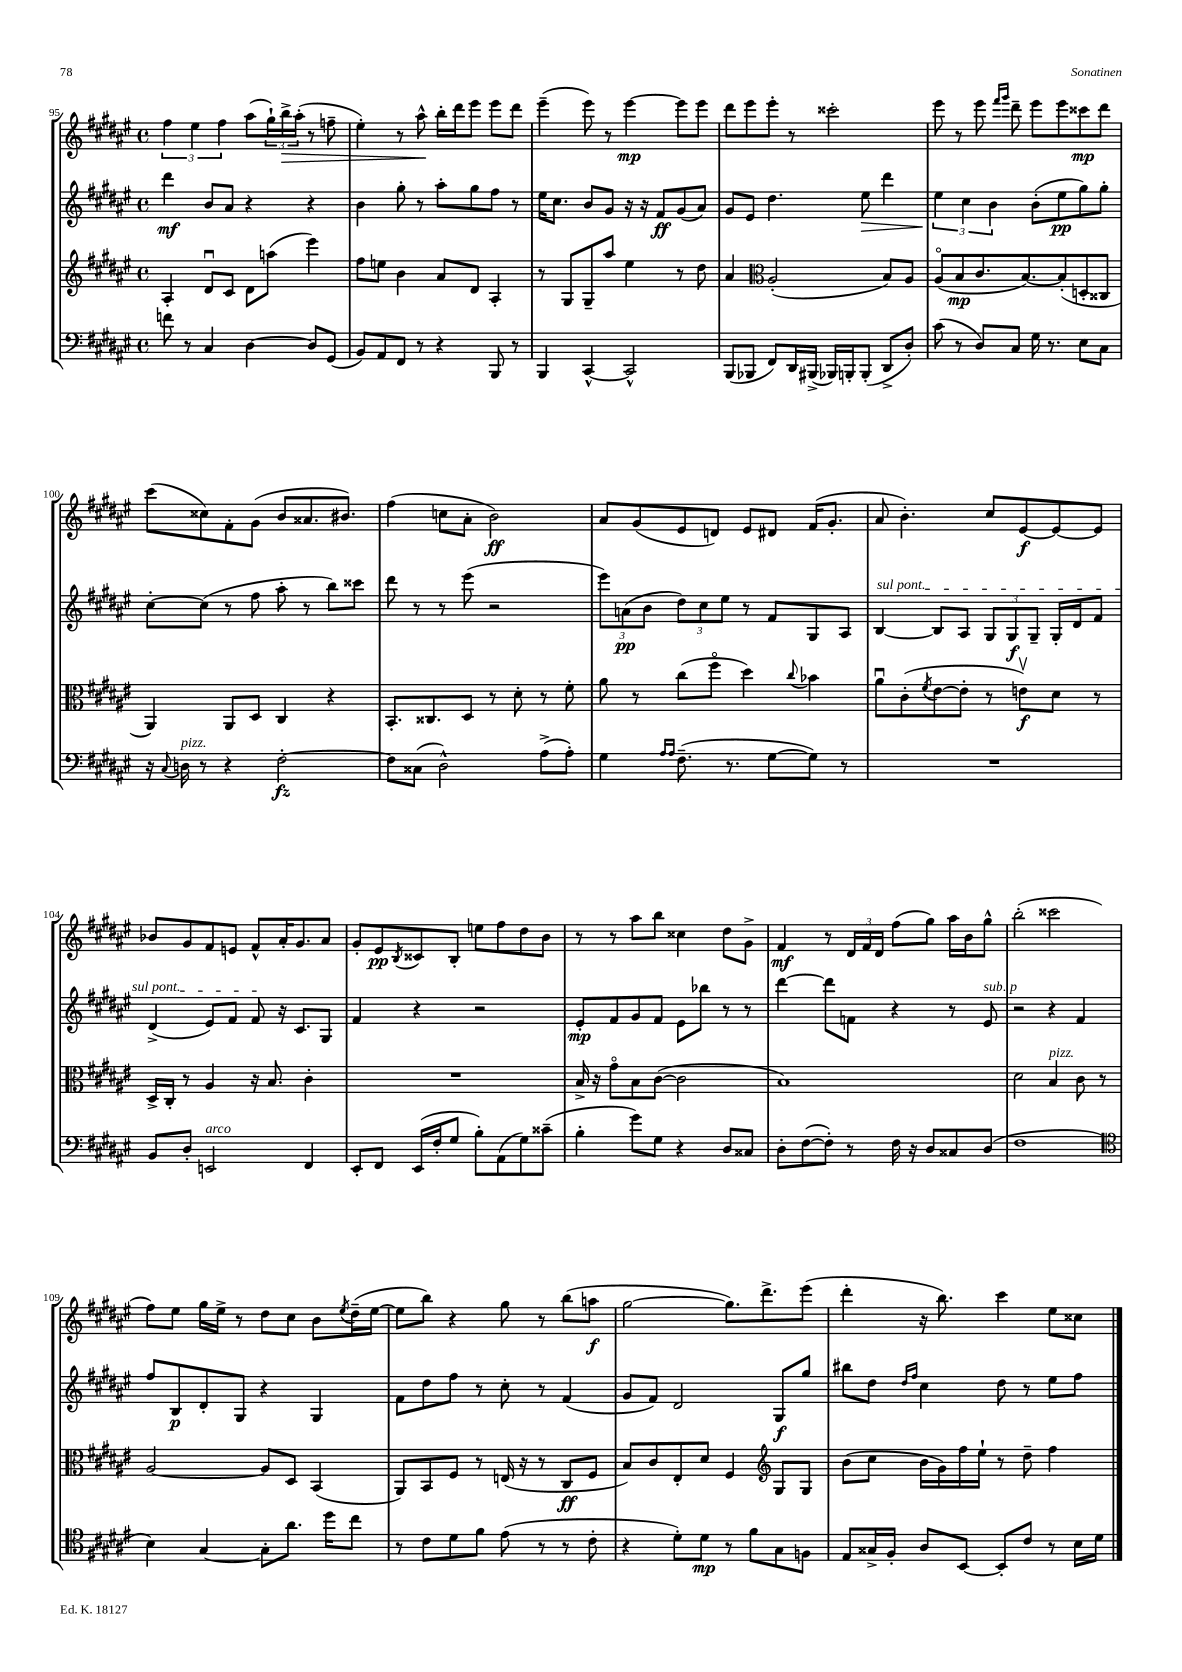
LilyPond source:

<<
\new StaffGroup <<
\new Staff = "s0" {
    \clef treble \key fis \major \defaultTimeSignature \time 4/4
    \tuplet 3/2 { fis''4 eis''4 fis''4 } ais''8( \tuplet 3/2 { gis''16-!) b''16->\> ais''16-.( } r8 f''8-- |
    eis''4-.) r8 ais''8-^\! b''16-. dis'''16 eis'''8 eis'''8 dis'''8 |
    eis'''4--( eis'''8) r8 eis'''4~\mp eis'''8 eis'''8 |
    dis'''8 eis'''8 eis'''8-. r8 cisis'''2-. |
    eis'''8 r8 eis'''8 \grace { fis'''16 gis'''16 } dis'''8-- eis'''8 eis'''8 cisis'''8\mp dis'''8 |
    cis'''8( cisis''8) fis'8-. gis'8( b'8 aisis'8. bis'8.) |
    fis''4( c''8 ais'8-. b'2\ff) |
    ais'8 gis'8( eis'8 d'8) eis'8 dis'8 fis'16( gis'8.-. |
    ais'8 b'4.-.) cis''8 eis'8~\f eis'8~ eis'8 |
    bes'8 gis'8 fis'8 e'8 fis'8-^ ais'16-. gis'8. ais'8 |
    gis'8-. eis'8\pp \acciaccatura { b8 } cisis'8 b8-. e''8 fis''8 dis''8 b'8 |
    r8 r8 ais''8 b''8 cisis''4 dis''8 gis'8-> |
    fis'4\mf r8 \tuplet 3/2 { dis'16 fis'16 dis'16 } fis''8( gis''8) ais''16 b'16 gis''8-^ |
    b''2-.( cisis'''2 |
    fis''8) eis''8 gis''16 eis''16-> r8 dis''8 cis''8 b'8 \acciaccatura { eis''8 } dis''16--( eis''16~ |
    eis''8 b''8) r4 gis''8 r8 b''8( a''8\f |
    gis''2~ gis''8.) dis'''8.-> eis'''8( |
    dis'''4-. r16 b''8.) cis'''4 eis''8 cisis''8 \bar "|." |
}
\new Staff = "s1" {
    \clef treble \key fis \major \defaultTimeSignature \time 4/4
    dis'''4\mf b'8 ais'8 r4 r4 |
    b'4 gis''8-. r8 ais''8-. gis''8 fis''8 r8 |
    eis''16 cis''8. b'8 gis'8 r16 r16 fis'8\ff gis'8( ais'8) |
    gis'8 eis'8 dis''4. eis''8\> dis'''4 |
    \tuplet 3/2 { eis''4\! cis''4 b'4 } b'8-.( eis''8\pp gis''8) gis''8-. |
    cis''8~-. cis''8( r8 fis''8 ais''8-. r8 b''8) cisis'''8 |
    dis'''8 r8 r8 eis'''8( r2 |
    \tuplet 3/2 { eis'''8) a'8\pp( b'8 } \tuplet 3/2 { dis''8) cis''8 eis''8 } r8 fis'8 gis8 ais8 |
    \once \override TextSpanner.bound-details.left.text = \markup { \italic "sul pont." } b4~\startTextSpan b8 ais8 \tuplet 3/2 { gis8 gis8\f gis8-- } gis16-. dis'16 fis'8 |
    dis'4->( eis'8) fis'8 fis'8\stopTextSpan r16 cis'8. gis8 |
    fis'4 r4 r2 |
    eis'8-.\mp fis'8 gis'8 fis'8 eis'8 bes''8 r8 r8 |
    dis'''4~ dis'''8 f'8 r4 r8 eis'8^\markup { \italic "sub. p" } |
    r2 r4 fis'4 |
    fis''8 b8\p dis'8-. gis8 r4 gis4 |
    fis'8 dis''8 fis''8 r8 cis''8-. r8 fis'4( |
    gis'8 fis'8) dis'2 gis8\f gis''8 |
    bis''8 dis''8 \grace { dis''16 fis''16 } cis''4 dis''8 r8 eis''8 fis''8 \bar "|." |
}
\new Staff = "s2" {
    \clef treble \key fis \major \defaultTimeSignature \time 4/4
    ais4-. dis'8\downbow cis'8 dis'8 a''8( eis'''4) |
    fis''8 e''8 b'4 ais'8 dis'8 ais4-. |
    r8 gis8 gis8-- ais''8 eis''4 r8 dis''8 |
    ais'4 \clef alto ais2-.( b8) ais8 |
    ais8\flageolet( b8\mp cis'8. b8.~) b8-.( d8-. cisis8 |
    ais,4) ais,8 dis8 cis4 r4 |
    b,8.-. cisis8. dis8 r8 dis'8-. r8 fis'8-. |
    ais'8 r8 cis''8( fis''8\flageolet dis''4) \appoggiatura { cis''8 } bes'4 |
    ais'8\downbow cis'8-.( \acciaccatura { fis'8 } eis'8~ eis'8-. r8 e'8\upbow\f) dis'8 r8 |
    dis16-> cis16-. r8 ais4 r16 b8. cis'4-. |
    R1 |
    b16-> r16 gis'8\flageolet b8 cis'8~( cis'2 |
    b1) |
    dis'2 b4^\markup { \italic "pizz." } cis'8 r8 |
    ais2~ ais8 dis8 b,4( |
    ais,8) b,8 fis8 r8 e16( r16 r8 cis8\ff fis8 |
    b8) cis'8 eis8-. dis'8 fis4 \clef treble gis8 gis8 |
    b'8( cis''8 b'16 gis'16) fis''16 eis''16-! r8 dis''8-- fis''4 \bar "|." |
}
\new Staff = "s3" {
    \clef bass \key fis \major \defaultTimeSignature \time 4/4
    f'8 r8 cis4 dis4~ dis8 gis,8( |
    b,8) ais,8 fis,8 r8 r4 b,,8 r8 |
    b,,4 cis,4~-^ cis,2-^ |
    b,,8( bes,,8 fis,8) dis,16 bis,,16->( bes,,16) b,,16-. b,,8-.( dis,8-> dis8-.) |
    cis'8( r8 dis8) cis8 gis16 r8. eis8 cis8 |
    r16 \appoggiatura { cis8 } d16^\markup { \italic "pizz." } r8 r4 fis2~-.\fz |
    fis8 cisis8( dis2-^) ais8->( ais8-.) |
    gis4 \grace { ais16 ais16 } fis8.--( r8. gis8~ gis8) r8 |
    R1 |
    b,8 dis8-. e,2^\markup { \italic "arco" } fis,4 |
    eis,8-. fis,8 eis,16( fis16-. gis8 b8-.) ais,8( gis8) cisis'8--( |
    b4-. gis'8) gis8 r4 dis8 cisis8 |
    dis8-. fis8~( fis8-.) r8 fis16 r16 dis8 cisis8 dis8( |
    fis1 |
    \clef tenor b4) gis4~ gis8-. ais'8. dis''16 cis''8 |
    r8 cis'8 dis'8 fis'8 eis'8( r8 r8 cis'8-. |
    r4 dis'8-.) dis'8\mp r8 fis'8 gis8 f8 |
    eis8 gisis16-> fis16-. ais8 b,8~ b,8-. cis'8 r8 b16 dis'16 \bar "|." |
}
>>
>>
\layout { \context { \Score currentBarNumber = #95 } }
